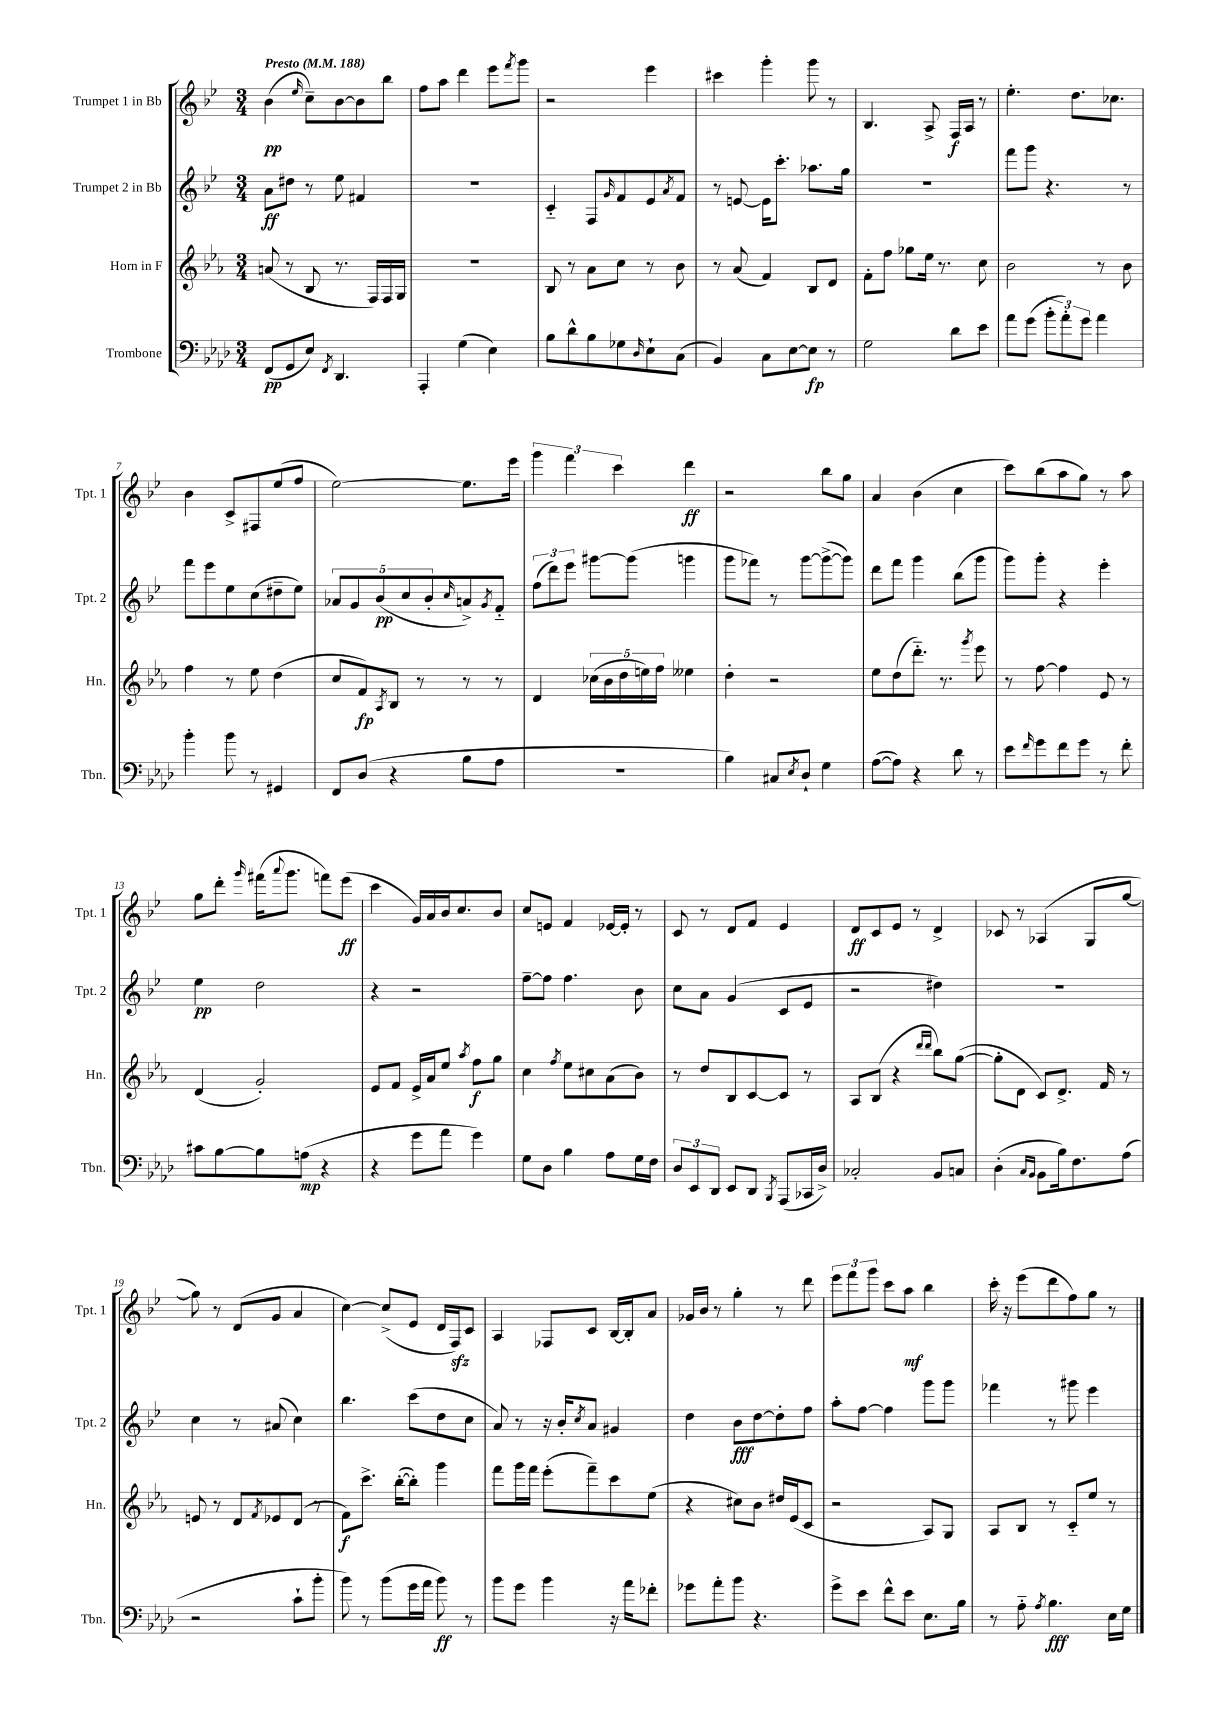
<<
\new StaffGroup <<
\new Staff = "s0" \with { instrumentName = "Trumpet 1 in Bb" shortInstrumentName = "Tpt. 1" } {
    \clef treble \key bes \major \numericTimeSignature \time 3/4 \tempo "Presto" 4 = 188
    bes'4\pp( \grace { ees''16 } c''8--) bes'8~ bes'8 bes''8 |
    f''8 a''8 d'''4 ees'''8 \acciaccatura { f'''8 } g'''8 |
    r2 ees'''4 |
    cis'''4 g'''4-. g'''8 r8 |
    bes4. a8-> f16\f a16 r8 |
    ees''4.-. d''8. ces''8. |
    bes'4 c'8-> fis8 ees''8( f''8 |
    ees''2~) ees''8. ees'''16 |
    \tuplet 3/2 { g'''4 f'''4 c'''4 } d'''4\ff |
    r2 bes''8 g''8 |
    a'4 bes'4( c''4 |
    c'''8) bes''8( a''8 g''8) r8 a''8 |
    g''8 d'''8-. \grace { g'''16 } fis'''16( \appoggiatura { a'''8 } g'''8. f'''8) ees'''8\ff( |
    c'''4 g'16) a'16 bes'16 c''8. bes'8 |
    c''8 e'8 f'4 ees'16~ ees'16-. r8 |
    c'8 r8 d'8 f'8 ees'4 |
    d'8\ff c'8 ees'8 r8 d'4-> |
    ces'8 r8 aes4( g8 g''8~ |
    g''8) r8 d'8( g'8 a'4 |
    c''4~) c''8->( ees'8 d'16 f16\sfz) c'8 |
    a4 fes8 c'8 bes16~ bes16-. a'8 |
    ges'16 bes'16 r8 g''4-. r8 d'''8 |
    \tuplet 3/2 { ees'''8 f'''8 g'''8 } c'''8 a''8\mf bes''4 |
    c'''16-. r16 ees'''8( d'''8 f''8) g''8 r8 \bar "|." |
}
\new Staff = "s1" \with { instrumentName = "Trumpet 2 in Bb" shortInstrumentName = "Tpt. 2" } {
    \clef treble \key bes \major \numericTimeSignature \time 3/4
    a'8\ff dis''8 r8 ees''8 fis'4 |
    R2. |
    c'4-_ f8 \grace { g'16 } f'8 ees'8 \acciaccatura { a'8 } f'8 |
    r8 e'8~ e'16 c'''8.-. aes''8. g''16 |
    R2. |
    f'''8 g'''8 r4. r8 |
    f'''8 ees'''8 ees''8 c''8( dis''8-- ees''8) |
    \tuplet 5/4 { aes'8 g'8 bes'8\pp( c''8 bes'8-. } \grace { c''16 } a'8->) \acciaccatura { g'8 } f'8-_ |
    \tuplet 3/2 { f''8( d'''8) ees'''8 } gis'''8~ gis'''8( g'''4 |
    g'''8 fes'''8) r8 g'''8~ g'''8~->( g'''8) |
    d'''8 f'''8 g'''4 bes''8( g'''8 |
    g'''8) g'''8-. r4 ees'''4-. |
    ees''4\pp d''2 |
    r4 r2 |
    f''8~-- f''8 f''4. bes'8 |
    c''8 a'8 g'4( c'8 ees'8 |
    r2 dis''4) |
    R2. |
    c''4 r8 ais'8( c''4) |
    bes''4. c'''8( d''8 c''8 |
    a'8) r8 r16 bes'16-. \acciaccatura { c''8 } a'8 gis'4 |
    d''4 bes'8\fff d''8~ d''8-. f''8 |
    a''8-. f''8~ f''4 g'''8 g'''8 |
    fes'''4 r8 gis'''8 ees'''4 \bar "|." |
}
\new Staff = "s2" \with { instrumentName = "Horn in F" shortInstrumentName = "Hn." } {
    \clef treble \key ees \major \numericTimeSignature \time 3/4
    a'8( r8 bes8 r8. f16) f16 g16 |
    R2. |
    bes8 r8 aes'8 c''8 r8 bes'8 |
    r8 aes'8( f'4) bes8 d'8 |
    f'8-. f''8 ges''8 ees''16 r8. c''8 |
    bes'2 r8 bes'8 |
    f''4 r8 ees''8 d''4( |
    c''8 f'8\fp) \acciaccatura { aes8 } bes8 r8 r8 r8 |
    d'4 \tuplet 5/4 { ces''16( bes'16 d''16 e''16) f''16 } eeses''4 |
    d''4-. r2 |
    ees''8 d''8( d'''8.-_) r8. \acciaccatura { g'''8 } ees'''8 |
    r8 f''8~ f''4 ees'8 r8 |
    d'4( g'2-.) |
    ees'8 f'8 ees'16-> aes'16 ees''8 \acciaccatura { aes''8 } f''8\f g''8 |
    c''4 \acciaccatura { f''8 } ees''8 cis''8 aes'8( bes'8) |
    r8 d''8 bes8 c'8~ c'8 r8 |
    aes8 bes8( r4 \grace { d'''16 d'''16 } bes''8) g''8~( |
    g''8-. d'8 c'8) d'8.-> f'16 r8 |
    e'8 r8 d'8 \acciaccatura { f'8 } ees'8 d'8( r8 |
    f'8\f) c'''8.-> bes''16~-.( bes''8-.) g'''4 |
    f'''8 g'''16 f'''16 ees'''8-.( f'''8--) c'''8 ees''8( |
    r4 cis''8) bes'8 dis''16 ees'16( c'8 |
    r2 aes8) g8 |
    aes8 bes8 r8 c'8-_ ees''8 r8 \bar "|." |
}
\new Staff = "s3" \with { instrumentName = "Trombone" shortInstrumentName = "Tbn." } {
    \clef bass \key aes \major \numericTimeSignature \time 3/4
    f,8\pp( g,8 ees8) \acciaccatura { f,8 } des,4. |
    aes,,4-. g4( ees4) |
    bes8 des'8-^ bes8 ges8 \grace { des16 } ees8-! c8( |
    bes,4) c8 ees8~ ees8\fp r8 |
    g2 des'8 ees'8 |
    aes'8 g'8( \tuplet 3/2 { bes'8-. aes'8-.) g'8 } aes'4 |
    bes'4-. bes'8 r8 gis,4 |
    f,8 des8( r4 bes8 aes8 |
    R2. |
    bes4) cis8 \acciaccatura { ees8 } des8-! g4 |
    aes8~( aes8) r4 des'8 r8 |
    ees'8 \grace { f'16 } g'8 f'8 g'8 r8 f'8-. |
    cis'8 bes8~ bes8 a8\mp( r4 |
    r4 g'8 aes'8 g'4) |
    g8 des8 bes4 aes8 g16 f16 |
    \tuplet 3/2 { des8 ees,8 des,8 } ees,8 des,8 \acciaccatura { bes,,8 } aes,,8( ces,16 des16->) |
    ces2-. bes,8 c8 |
    des4-.( \grace { c16 bes,16 } bes,8 bes16) f8. aes8( |
    r2 c'8-! bes'8-. |
    bes'8) r8 bes'8( g'16 aes'16 bes'8\ff) r8 |
    bes'8 g'8 bes'4 r16 aes'16 fes'8-. |
    ges'8 aes'8-. bes'8 r4. |
    g'8-> ees'8 f'8-^ ees'8 ees8. bes16 |
    r8 aes8-_ \acciaccatura { aes8 } bes4.\fff ees16 g16 \bar "|." |
}
>>
>>
